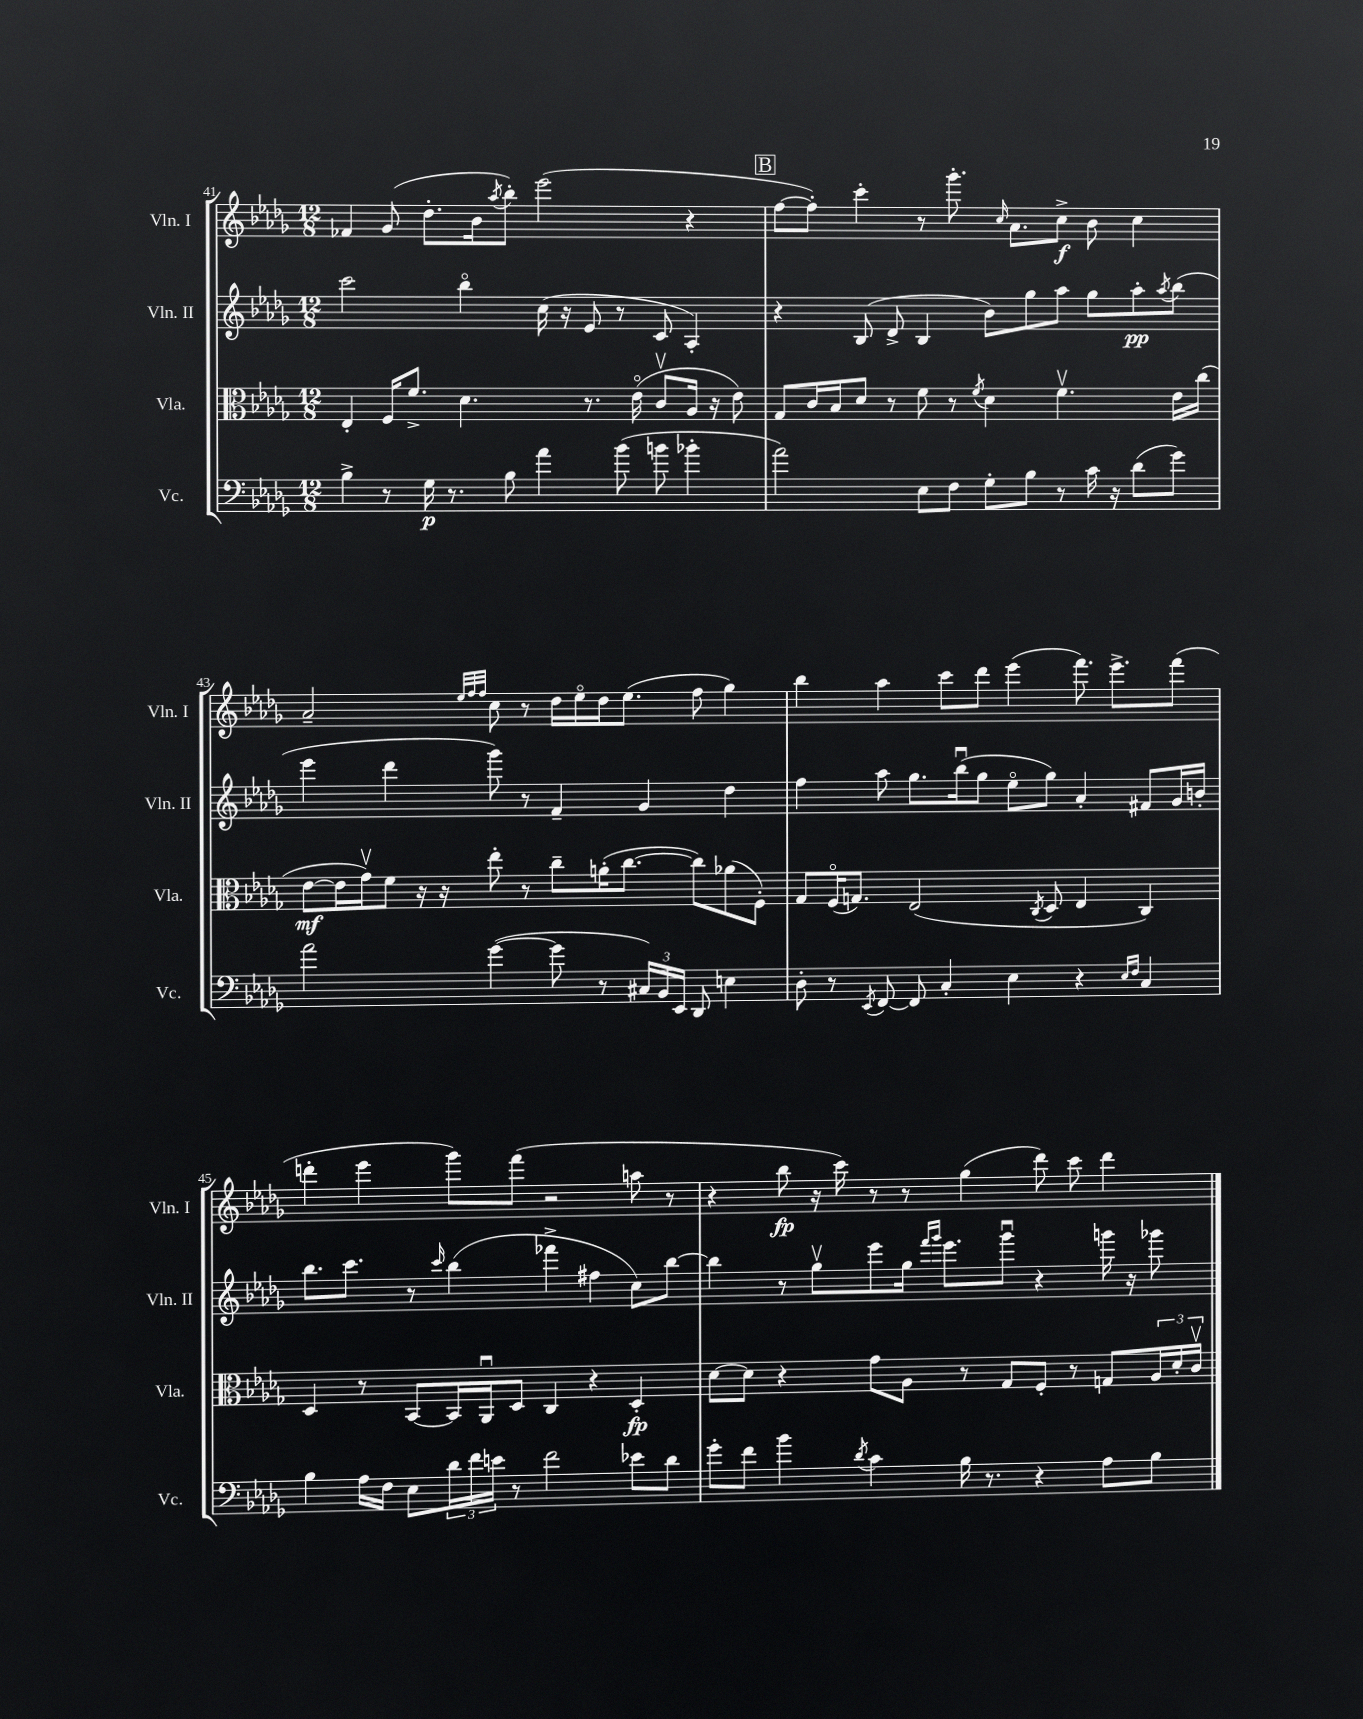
<<
\new StaffGroup <<
\new Staff = "s0" \with { instrumentName = "Vln. I" shortInstrumentName = "Vln. I" } {
    \clef treble \key des \major \numericTimeSignature \time 12/8
    fes'4 ges'8( des''8.-. bes'16 \acciaccatura { aes''8 } bes''8-.) ees'''2( r4 |
    \mark \markup { \box "B" } f''8~ f''8-.) c'''4-. r8 ges'''8.-. \grace { c''16 } aes'8. c''8->\f bes'8 c''4 |
    aes'2-- \grace { ees''32 f''32 f''32 } c''8 r8 des''16 ees''16\flageolet des''16 ees''8.( f''8 ges''4) |
    bes''4 aes''4 c'''8 des'''8 ees'''4( f'''8.) ees'''8.-> f'''8( |
    d'''4-. ees'''4 ges'''8) f'''8( r2 a''8 r8 |
    r4 bes''8\fp r16 c'''16) r8 r8 ges''4( des'''8) c'''8 des'''4 \bar "|." |
}
\new Staff = "s1" \with { instrumentName = "Vln. II" shortInstrumentName = "Vln. II" } {
    \clef treble \key des \major \numericTimeSignature \time 12/8
    c'''2 bes''4\flageolet c''16( r16 ees'8 r8 c'8 aes4-.) |
    \mark \markup { \box "B" } r4 bes8( des'8-> bes4 bes'8) ges''8 aes''8 ges''8 aes''8-.\pp \acciaccatura { aes''8 } bes''8( |
    ees'''4 des'''4 ges'''8) r8 f'4-- ges'4 des''4 |
    f''4 aes''8 ges''8. bes''16\downbow( ges''8 ees''8\flageolet ges''8) aes'4-. fis'8 ges'16 b'16-. |
    bes''8. c'''8. r8 \grace { c'''16 } bes''4( fes'''4-> fis''4 c''8) bes''8~ |
    bes''4 r8 ges''8\upbow ees'''8 ges''16 \grace { f'''16 ges'''16 } ees'''8. ges'''8\downbow r4 g'''16 r16 ges'''8 \bar "|." |
}
\new Staff = "s2" \with { instrumentName = "Vla." shortInstrumentName = "Vla." } {
    \clef alto \key des \major \numericTimeSignature \time 12/8
    ees4-. f16 f'8.-> des'4. r8. ees'16\flageolet( c'8\upbow aes16 r16 ees'8) |
    \mark \markup { \box "B" } ges8 c'16 bes16 des'8 r8 f'8 r8 \acciaccatura { f'8 } des'4 f'4.\upbow ees'16 c''16( |
    ees'8~\mf ees'16 ges'16\upbow) f'8 r16 r16 ees''8-. r8 c''8-- a'16-.( c''8.~ c''8) aes'8( f8-.) |
    ges8 f16\flageolet( g8.) ees2( \acciaccatura { c8 } des8 ees4 c4) |
    des4 r8 bes,8~ bes,16 aes,16\downbow des8 c4 r4 des4-.\fp |
    des'8~ des'8 r4 ges'8 aes8 r8 ges8 f8-. r8 g8 \tuplet 3/2 { aes16 des'16-. c'16\upbow } \bar "|." |
}
\new Staff = "s3" \with { instrumentName = "Vc." shortInstrumentName = "Vc." } {
    \clef bass \key des \major \numericTimeSignature \time 12/8
    bes4-> r8 ges16\p r8. bes8 aes'4 bes'8( b'8 bes'4-. |
    \mark \markup { \box "B" } aes'2) ees8 f8 ges8-. bes8 r8 c'16 r16 des'8( ges'8) |
    aes'2 ges'4~( ges'8 r8 \tuplet 3/2 { cis16) bes,16 ees,16 } des,8 e4 |
    des8-. r8 \acciaccatura { ees,8 } f,8~ f,8 c4-. ees4 r4 \grace { ees16 f16 } c4 |
    bes4 aes16 f16 ees8 \tuplet 3/2 { des'16 f'16 e'16 } r8 f'2 ees'8 des'8 |
    ges'8-. f'8 bes'4 \acciaccatura { des'8 } c'4 bes16 r8. r4 aes8 bes8 \bar "|." |
}
>>
>>
\layout { \context { \Score currentBarNumber = #41 } }
